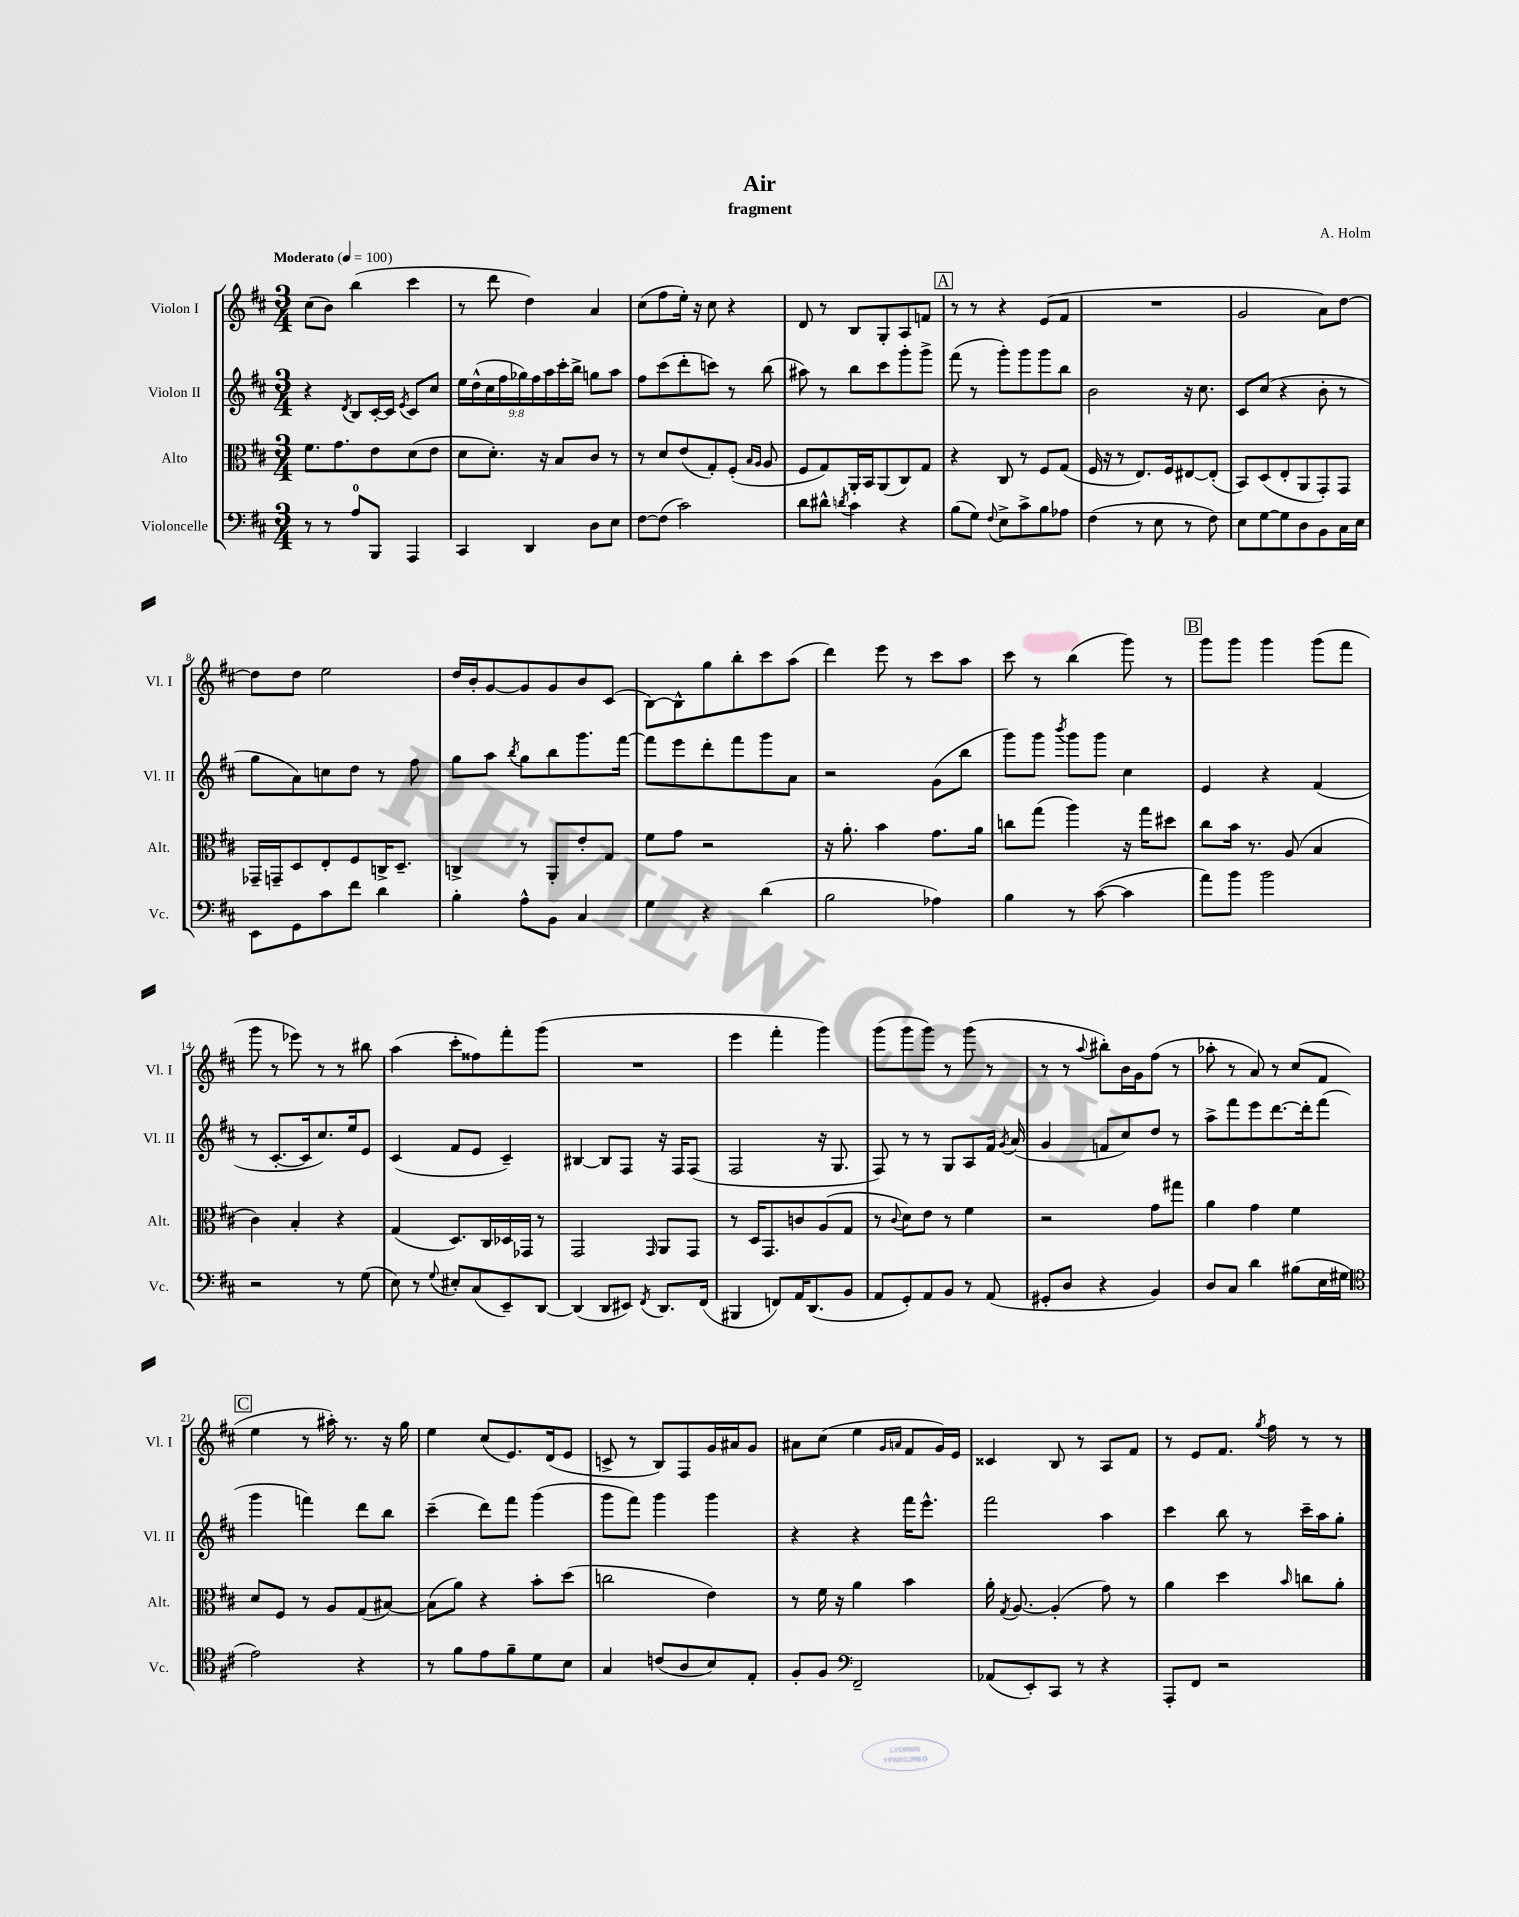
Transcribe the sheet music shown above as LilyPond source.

\header { title = "Air" composer = "A. Holm" subtitle = "fragment" }
<<
\new StaffGroup <<
\new Staff = "s0" \with { instrumentName = "Violon I" shortInstrumentName = "Vl. I" } {
    \clef treble \key d \major \numericTimeSignature \time 3/4 \tempo "Moderato" 4 = 100
    \autoBeamOff cis''8[( b'8]) b''4( cis'''4 |
    r8 d'''8 d''4) a'4 |
    cis''8[( fis''8 e''16]-.) r16 cis''8 r4 |
    d'8 r8 b8[ g8-. a8 f'8] |
    \mark \markup { \box "A" } r8 r8 r4 e'8[( fis'8] |
    R2. |
    g'2 a'8[) d''8]~ |
    d''8[ d''8] e''2 |
    d''16[ b'16-. g'8~ g'8 g'8 b'8 cis'8]( |
    b8[~) b8-^ g''8 b''8-. cis'''8 a''8]( |
    d'''4) e'''8 r8 cis'''8[ a''8] |
    cis'''8 r8 b''4( g'''8) r8 |
    \mark \markup { \box "B" } g'''8[ g'''8] g'''4 g'''8[( fis'''8] |
    g'''8 r8 ees'''8) r8 r8 bis''8 |
    a''4( cis'''8[-. fisis''8) fis'''8-. g'''8]( |
    R2. |
    e'''4 fis'''4-. g'''4) |
    g'''8[( g'''8 g'''8]) r8 g'''8( r8 |
    r8 r8 \appoggiatura { a''8 } bis''8[-.) b'16 g'16 fis''8]( r8 |
    aes''8-. r8 a'8) r8 cis''8[( fis'8] |
    \mark \markup { \box "C" } e''4 r8 ais''16-.) r8. r16 g''16 |
    e''4 cis''8[( e'8.) d'16( e'8] |
    c'8-> r8 b8[) fis8 g'16 ais'16 g'8] |
    ais'8[ cis''8]( e''4 \grace { g'16[ a'16] } fis'8[ g'16) e'16] |
    cisis'4 b8 r8 a8[ fis'8] |
    r8 e'8[ fis'8.] \acciaccatura { g''8 } fis''16 r8 r8 \bar "|." |
}
\new Staff = "s1" \with { instrumentName = "Violon II" shortInstrumentName = "Vl. II" } {
    \clef treble \key d \major \numericTimeSignature \time 3/4 \override Staff.TupletNumber.text = #tuplet-number::calc-fraction-text
    \autoBeamOff r4 \acciaccatura { d'8 } b8[ cis'16~-. cis'16] \acciaccatura { e'8 } cis'8[ cis''8] |
    \tuplet 9/8 { e''16[ d''16-^( cis''16 fis''16 ges''16) fis''16 a''16 cis'''16-. b''16]-> } g''8[ a''8] |
    fis''8[ cis'''8( d'''8-. c'''8]) r8 b''8( |
    ais''8) r8 b''8[ cis'''8 g'''8-. g'''8]-> |
    \mark \markup { \box "A" } fis'''8( r8 g'''8[-.) g'''8 g'''8 b''8] |
    b'2 r16 cis''8. |
    cis'8[ cis''8]( r4 b'8-. r8 |
    g''8[ a'8) c''8 d''8] r8 fis''8 |
    g''8[ a''8] \acciaccatura { b''8 } g''8[ b''8 g'''8. fis'''16]~ |
    fis'''8[ e'''8 d'''8-. fis'''8 g'''8 a'8] |
    r2 g'8[( b''8] |
    g'''8[) g'''8] \acciaccatura { b'''8 } g'''8[ g'''8] cis''4 |
    \mark \markup { \box "B" } e'4 r4 fis'4( |
    r8 cis'8.[~-. cis'16 cis''8.) e''16 e'8] |
    cis'4( fis'8[ e'8] cis'4--) |
    bis4~ bis8[ fis8] r16 fis16[ fis8]( |
    fis2 r16 g8. |
    fis8) r8 r8 g8[ a8 fis'16] \acciaccatura { g'8 } a'16( |
    g'4 f'8[ cis''8) d''8] r8 |
    a''8[-> fis'''8 e'''8 d'''8.~ d'''16-. fis'''8]( |
    \mark \markup { \box "C" } g'''4 f'''4) d'''8[ b''8] |
    cis'''4--( d'''8[) fis'''8] g'''4( |
    g'''8[ fis'''8]) g'''4 g'''4 |
    r4 r4 fis'''16[ e'''8.]-^ |
    fis'''2 a''4 |
    cis'''4 b''8 r8 cis'''16[-- a''16 g''8]-. \bar "|." |
}
\new Staff = "s2" \with { instrumentName = "Alto" shortInstrumentName = "Alt." } {
    \clef alto \key d \major \numericTimeSignature \time 3/4
    \autoBeamOff fis'8.[ g'8. e'8 d'8( e'8] |
    d'8[ d'8.]-.) r16 b8[ cis'8] r8 |
    r8 d'8[ e'8( g8-.) fis8]-.( \grace { b16[ a16] } a8 |
    fis8[ g8) a,16-. b,16 a,8( cis8) g8] |
    \mark \markup { \box "A" } r4 cis8 r8 fis8[ g8]( |
    fis16 r16 r8 e8.[) fis16 eis8~ eis8]-.( |
    b,8[) d8( e8-. a,8 g,8-.) g,8] |
    ges,16[-- g,16-- d8 e8-. fis8 c16-> d8.]-- |
    c4-> r8 a,8[-. e'8-. g8] |
    fis'8[ g'8] r2 |
    r16 a'8.-. b'4 g'8.[ a'16] |
    c''8[ g''8]( a''4) r16 g''16[ dis''8] |
    \mark \markup { \box "B" } cis''8[ b'16] r8. a8( b4 |
    cis'4) b4-. r4 |
    g4( d8.[) cis16 des16 ges,16] r8 |
    g,2 \grace { g,16 } a,8[ g,8] |
    r8 d16[ g,8. c'8 a8( g8] |
    r8 \appoggiatura { cis'8 } d'8[) e'8] r8 fis'4 |
    r2 g'8[ gis''8] |
    a'4 g'4 fis'4 |
    \mark \markup { \box "C" } d'8[ fis8] r8 a8[ g8( bis8]~) |
    bis8[( a'8]) r4 b'8[-. d''8]( |
    c''2 e'4) |
    r8 fis'16 r16 a'4 b'4 |
    a'16-. \acciaccatura { g8 } a8.~ a4-.( g'8) r8 |
    a'4 d''4 \grace { b'16 } c''8[ a'8]-. \bar "|." |
}
\new Staff = "s3" \with { instrumentName = "Violoncelle" shortInstrumentName = "Vc." } {
    \clef bass \key d \major \numericTimeSignature \time 3/4
    \autoBeamOff r8 r8 a8[-0 b,,8] a,,4 |
    cis,4 d,4 d8[ e8] |
    fis8[~ fis8]( cis'2) |
    d'8[ dis'8]-^ \acciaccatura { d'8 } cis'4 r4 |
    \mark \markup { \box "A" } b8[( g8]) \appoggiatura { fis8 } e8[-> cis'8-> b8 aes8] |
    fis4( r8 e8 r8 fis8) |
    e8[ g8~ g8 d8 b,8 cis16 e16] |
    e,8[ g,8 cis'8 fis'8] d'4 |
    b4-. a8[-^ b,8] cis4 |
    g4 r4 d'4( |
    b2 aes4) |
    b4 r8 cis'8~( cis'4 |
    \mark \markup { \box "B" } a'8[) b'8] b'2 |
    r2 r8 g8( |
    e8) r8 \appoggiatura { g8 } eis8[-. cis8( e,8--) d,8]~ |
    d,4( d,8[ eis,8]) \acciaccatura { fis,8 } d,8.[ fis,16]( |
    bis,,4 f,8[) a,16 d,8.( b,8] |
    a,8[ g,8-.) a,8 b,8] r8 a,8( |
    gis,8[-. d8] r4 b,4) |
    d8[ cis8] d'4 bis8[( e16 gis16] |
    \mark \markup { \box "C" } \clef tenor e'2) r4 |
    r8 fis'8[ e'8 fis'8-- d'8 b8] |
    g4 c'8[( a8 b8) e8]-. |
    fis8[-. fis8] \clef bass fis,2-- |
    aes,8[( e,8-.) cis,8] r8 r4 |
    a,,8[-. fis,8] r2 \bar "|." |
}
>>
>>
